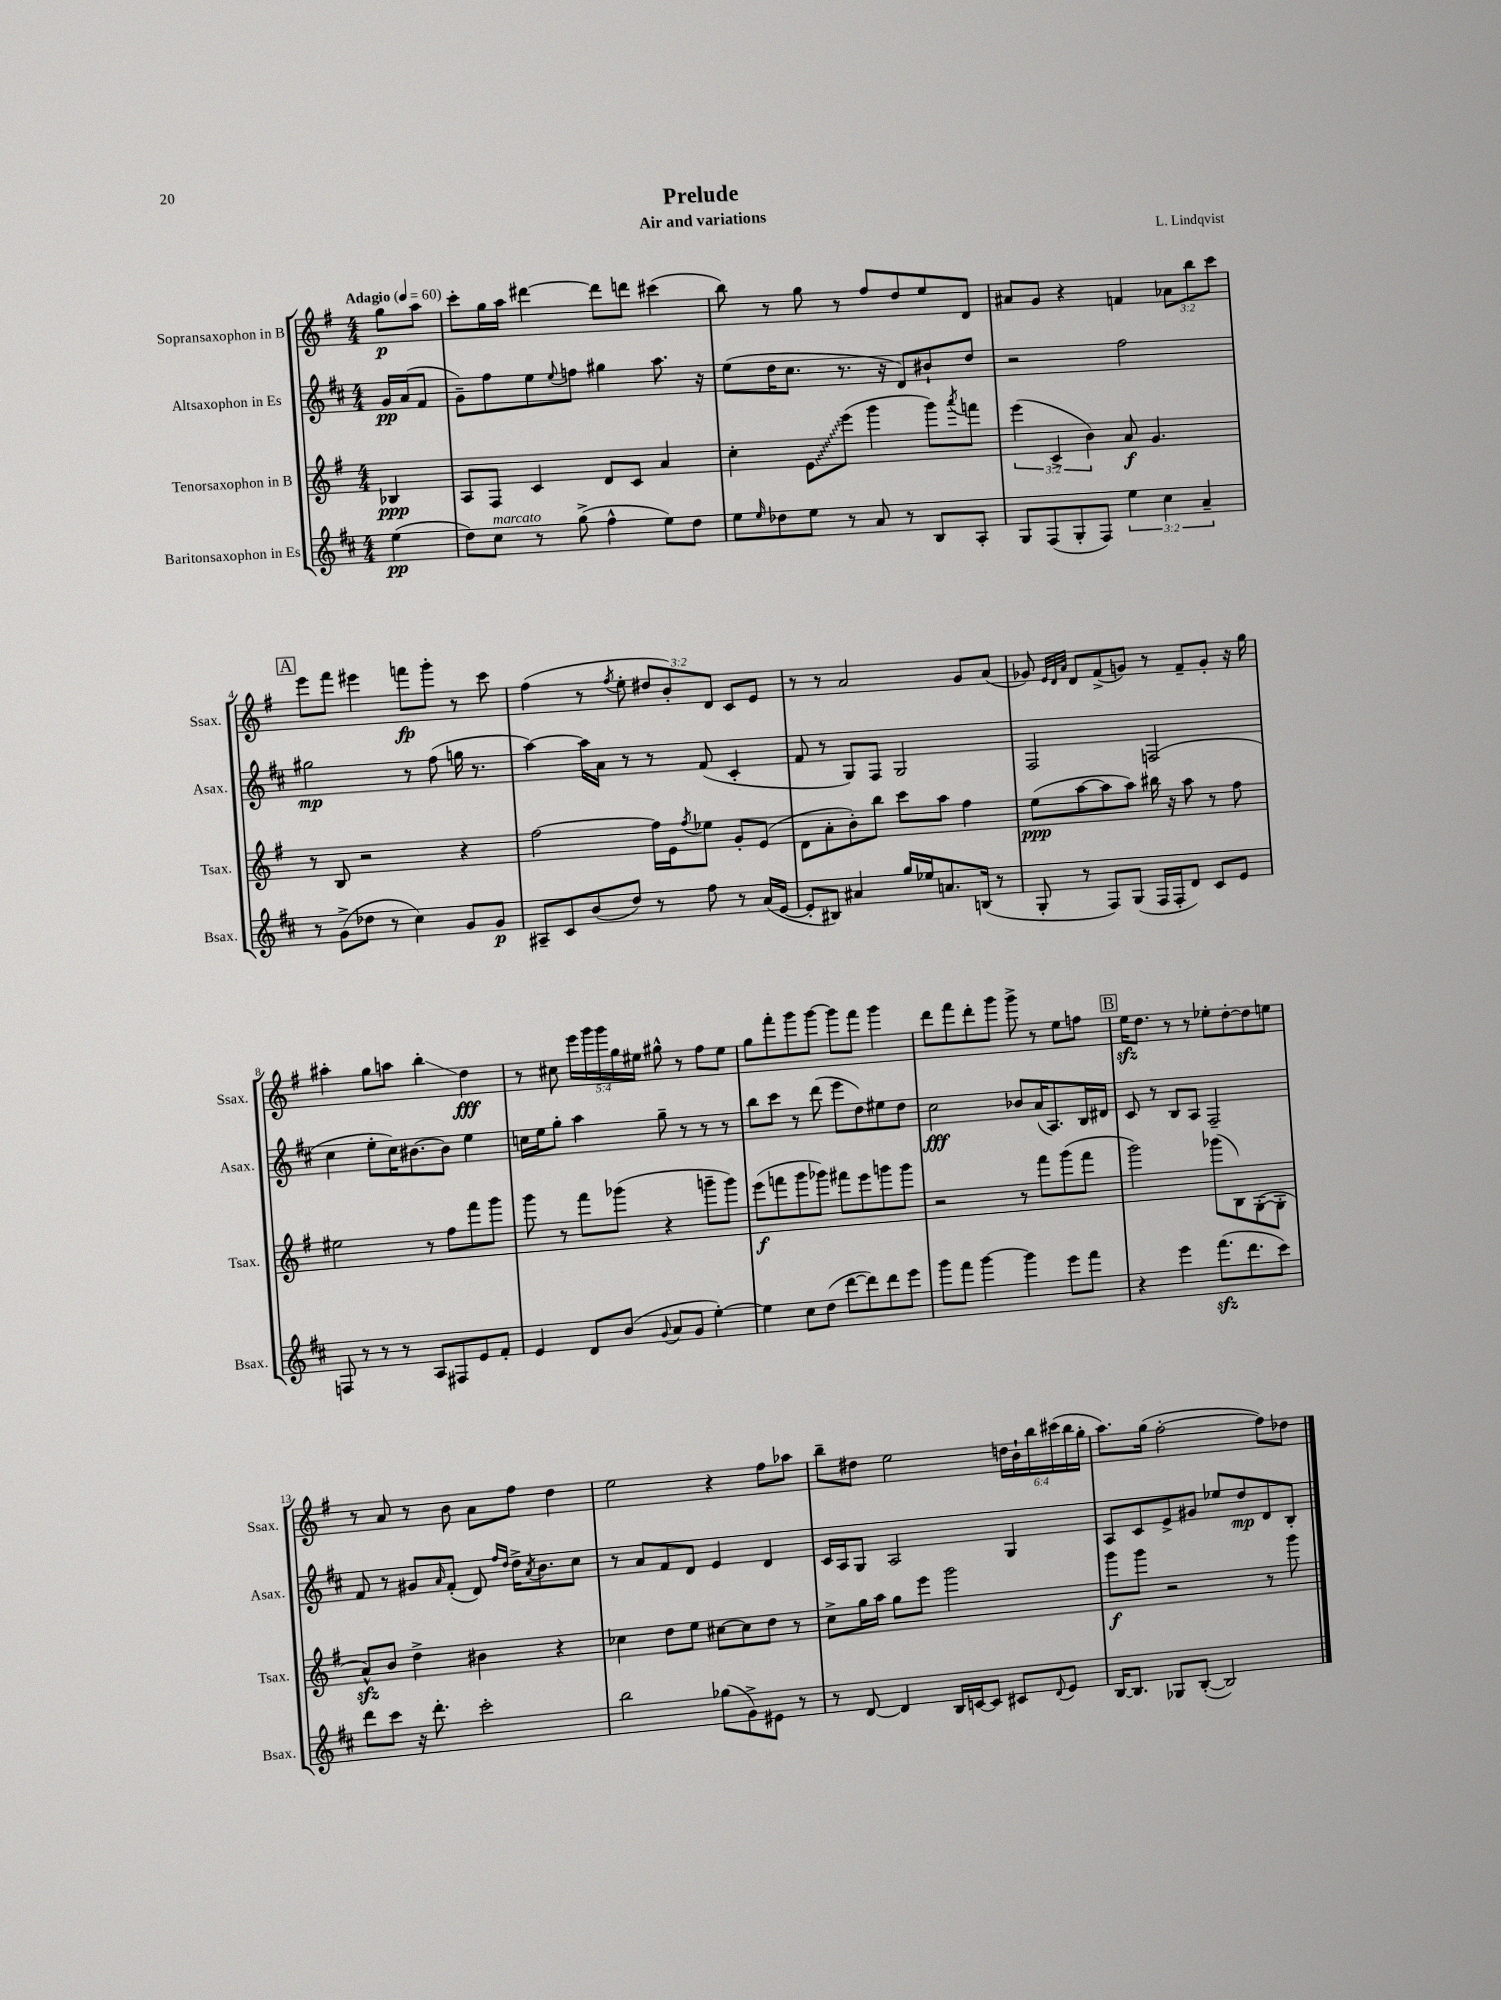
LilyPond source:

\header { title = "Prelude" composer = "L. Lindqvist" subtitle = "Air and variations" }
<<
\new StaffGroup <<
\new Staff = "s0" \with { instrumentName = "Sopransaxophon in B" shortInstrumentName = "Ssax." } {
    \clef treble \key g \major \numericTimeSignature \time 4/4 \override Staff.TupletNumber.text = #tuplet-number::calc-fraction-text \partial 4 \tempo "Adagio" 4 = 60
    g''8\p a''8 |
    c'''8-. g''16 a''16 dis'''4~ dis'''8 d'''8 cis'''4( |
    b''8) r8 g''8 r8 fis''8 d''8 e''8 d'8 |
    ais'8 g'8 r4 f'4 \tuplet 3/2 { aes'8 b''8 c'''8 } |
    \mark \markup { \box "A" } e'''8 fis'''8 eis'''4 f'''8\fp g'''8-. r8 c'''8 |
    fis''4( r8 \acciaccatura { fis''8 } e''8-. \tuplet 3/2 { dis''8 b'8-.) d'8 } c'8 e'8 |
    r8 r8 a'2 g'8 a'8( |
    ges'8) \grace { e'32 d'32 a'32 } d'8 fis'8->( g'8) r8 fis'8-- g'8-. r16 g''16 |
    ais''4-. g''8 a''8 b''4-.\glissando d''4\fff |
    r8 cis''8 \tuplet 5/4 { e'''16 g'''16 g'''16 g''16 eis''16 } gis''8-^ r8 fis''8 eis''8 |
    g''8 fis'''8-. g'''8 g'''8~ g'''8 fis'''8 g'''4 |
    d'''8 fis'''8 d'''8-. g'''8 g'''8-> r8 e''8 f''8 |
    \mark \markup { \box "B" } e''16\sfz d''8. r8 r8 ees''8-. d''8~-. d''8 e''8 |
    r8 a'8 r8 b'8 a'8 fis''8 d''4 |
    e''2 r4 fis''8 aes''8 |
    b''8-- dis''8 e''2 \tuplet 6/4 { d''16 b'16-! b''16 cis'''16( b''16 g''16-. } |
    a''8.) g''16( fis''2~-. fis''8) des''8 \bar "|." |
}
\new Staff = "s1" \with { instrumentName = "Altsaxophon in Es" shortInstrumentName = "Asax." } {
    \clef treble \key d \major \numericTimeSignature \time 4/4 \partial 4
    g'16\pp a'16( fis'8 |
    g'8--) fis''8 e''8 \appoggiatura { e''8 } f''8 gis''4 a''8. r16 |
    e''8( d''16 cis''8. r8. r16 d'8) bis'8-! d''8 |
    r2 fis''2 |
    \mark \markup { \box "A" } gis''2\mp r8 fis''8( g''16 r8. |
    a''4~) a''16 a'16 r8 r8 fis'8( cis'4-. |
    fis'8 r8 g8) fis8 g2 |
    fis2 f2( |
    cis''4 e''8-. cis''16) bis'8.~ bis'8 e''4 |
    c''16 e''16 g''8-. a''4 g''8-- r8 r8 r8 |
    b''8 cis'''8 r8 d'''8( e'''8 d''8) eis''8 d''8 |
    cis''2\fff bes'8 a'16( a8.) b16 dis'16 |
    \mark \markup { \box "B" } cis'8 r8 b8 a8 fis2-- |
    fis'8 r8 gis'8 \grace { a'16 } fis'8-.( d'8) \grace { fis''16 d''16 } d''16-> \acciaccatura { a'8 } b'8. cis''8 |
    r8 a'8 fis'8 d'8 e'4 d'4 |
    cis'16 a16 g8 a2 g4 |
    a8 cis'8 e'8-> gis'8 ees''8 d''8\mp d'8 b8-. \bar "|." |
}
\new Staff = "s2" \with { instrumentName = "Tenorsaxophon in B" shortInstrumentName = "Tsax." } {
    \clef treble \key g \major \numericTimeSignature \time 4/4 \override Staff.TupletNumber.text = #tuplet-number::calc-fraction-text \partial 4
    bes4\ppp |
    a8 fis8 c'4 d'8 c'8 a'4 |
    c''4-. \once \override Glissando.style = #'zigzag e'8\glissando e'''8( g'''4 g'''8) \acciaccatura { a'''8 } f'''8 |
    \tuplet 3/2 { e'''4( c'4-> b'4) } a'8\f g'4. |
    \mark \markup { \box "A" } r8 b8 r2 r4 |
    fis''2~ fis''16 e'16 \acciaccatura { fis''8 } ees''8 g'8-. e'8( |
    d'8 a'8-. b'8-.) b''8 c'''8 a''8 fis''4 |
    e''8\ppp( a''8~ a''8 a''8) bis''16 r16 a''8 r8 fis''8 |
    eis''2 r8 fis''8 fis'''8 g'''8 |
    g'''8 r8 fis'''8 ges'''8( r4 g'''8-- g'''8) |
    e'''8\f( f'''8 g'''8 ges'''8) fis'''8 e'''8 g'''8 g'''8 |
    r2 r8 fis'''8 g'''8( fis'''8 |
    \mark \markup { \box "B" } g'''2) ges'''8( b8) g8~-.( g8-. |
    a'8-^\sfz) b'8 d''4-> bis'4 r4 |
    ces''4 d''8 e''8 cis''8~ cis''8 d''8 r8 |
    c''8-> g''16 a''16 g''8 e'''8 g'''2 |
    g'''8\f g'''8 r2 r8 g'''8 \bar "|." |
}
\new Staff = "s3" \with { instrumentName = "Baritonsaxophon in Es" shortInstrumentName = "Bsax." } {
    \clef treble \key d \major \numericTimeSignature \time 4/4 \override Staff.TupletNumber.text = #tuplet-number::calc-fraction-text \partial 4
    e''4\pp( |
    d''8) cis''8^\markup { \italic "marcato" } r8 g''8->( fis''4-^ e''8) d''8 |
    e''8 \grace { e''16 } des''8 e''8 r8 a'8 r8 b8 a8-. |
    g8 fis8( g8-. fis8) \tuplet 3/2 { e''4 cis''4 a'4-- } |
    \mark \markup { \box "A" } r8 g'8->( des''8 r8 cis''4) g'8 g'8\p |
    ais8-- cis'8 b'8( d''8) r8 fis''8 r8 a'16( e'16~ |
    e'8-. bis8) ais'4 g''16 ees''16 a'8. b16( r8 |
    g8-. r8 fis8) g8( fis16 fis16-. d'8) cis'8 e'8 |
    f8 r8 r8 r8 a8 fis8 e'8 fis'8-. |
    e'4 d'8 b'8( \appoggiatura { g'8 } a'8 g'8 e''4~-.) |
    e''4 cis''8 d''8( d'''8~ d'''8) d'''8 e'''8 |
    g'''8 fis'''8 g'''4~ g'''4 e'''8 fis'''8 |
    \mark \markup { \box "B" } r4 e'''4 fis'''8.\sfz( d'''8. cis'''8) |
    d'''8 cis'''8 r16 d'''8.-. cis'''2-. |
    b''2 ges''8( g'8->) eis'8 r8 |
    r8 d'8~ d'4 b16 c'16~ c'8 cis'8 \appoggiatura { d'8 } e'8 |
    b16~ b8. ges8 b8~-.( b2) \bar "|." |
}
>>
>>
